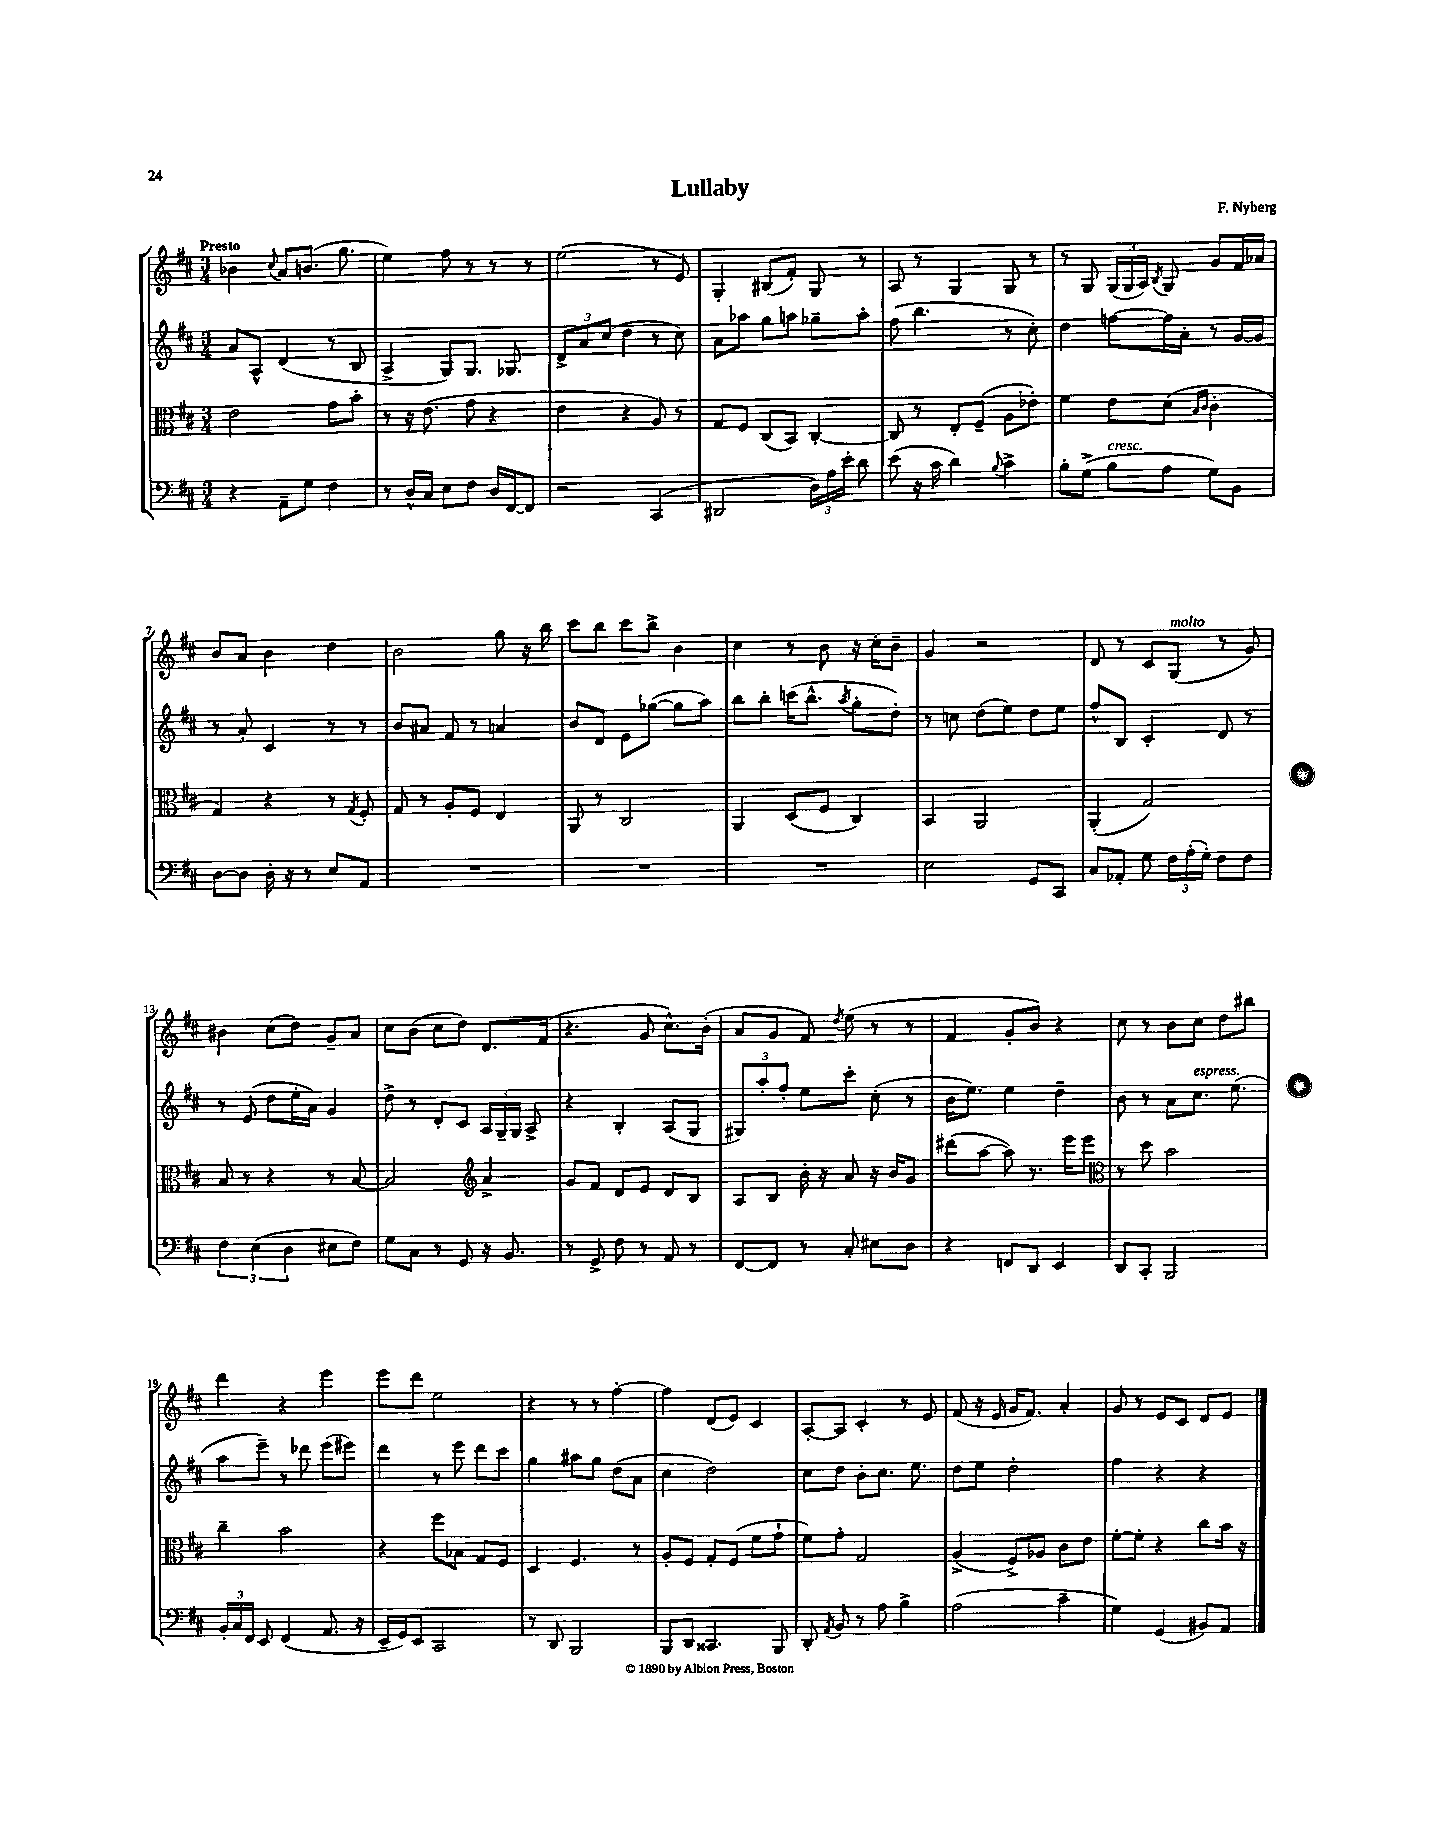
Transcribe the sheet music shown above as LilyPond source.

\header { title = "Lullaby" composer = "F. Nyberg" }
<<
\new StaffGroup <<
\new Staff = "s0" {
    \clef treble \key d \major \numericTimeSignature \time 3/4 \tempo "Presto"
    \autoBeamOff bes'4 \appoggiatura { cis''8 } a'8[ b'8.]( g''8. |
    e''4) fis''8 r8 r8 r8 |
    e''2( r8 e'8) |
    g4-. bis8[( fis'8]-.) g8 r8 |
    a8 r8 g4 g8 r8 |
    r8 g8 \tuplet 3/2 { g16[( g16 a16]) } \acciaccatura { b8 } g8 g'8[ fis'16 aes'16] |
    b'8[ a'8] b'4 d''4 |
    b'2 g''8 r16 b''16 |
    cis'''8[ b''8] cis'''8[ b''8]-> b'4 |
    cis''4 r8 b'8 r16 cis''16[-. b'8]-- |
    g'4 r2 |
    d'8 r8 cis'8[ g8]^\markup { \italic "molto" }( r8 g'8) |
    bis'4 cis''8[( d''8]) g'8[-- a'8] |
    cis''8[ b'8]( cis''8[ d''8]) d'8.[ fis'16]( |
    r4. g'8 cis''8.[-^) b'16]-.( |
    a'8[ g'8] fis'8) \acciaccatura { d''8 } e''8( r8 r8 |
    fis'4 g'8[-. b'8]) r4 |
    cis''8 r8 b'8[ cis''8] d''8[ bis''8] |
    d'''4 r4 e'''4 |
    e'''8[ d'''8] e''2 |
    r4 r8 r8 fis''4~-. |
    fis''4 d'8[( e'8]) cis'4 |
    a8[~-. a8] cis'4-. r8 e'8 |
    fis'8( r16 e'16 g'16[ fis'8.]) a'4-. |
    g'8 r8 e'8[ cis'8] d'8[ e'8] \bar "|." |
}
\new Staff = "s1" {
    \clef treble \key d \major \numericTimeSignature \time 3/4
    \autoBeamOff a'8[ a8]-^ d'4( r8 b8 |
    a4-> g8[) g8.] ges8. |
    \tuplet 3/2 { d'8[-> a'8 cis''8]( } d''4 r8 cis''8) |
    a'8[ aes''8] g''8[ a''8] ges''8[-- a''8]-. |
    fis''8( b''4. r8 cis''8-.) |
    d''4 f''8[~ f''16 a'16]-. r8 g'16[~ g'16] |
    r8 a'8-. cis'4 r8 r8 |
    b'8[ ais'8] fis'8 r8 a'4 |
    b'8[ d'8] e'8[ ges''8]~( ges''8[ a''8]) |
    b''8[ b''8]-. c'''16[( b''8.]-^ \acciaccatura { a''8 } g''8[-. d''8]-.) |
    r8 c''8 d''8[( e''8]) d''8[ e''8] |
    fis''8[-^ b8] cis'4-. d'8 r8 |
    r8 e'8( d''8[ e''16-. a'16]) g'4 |
    d''8-> r8 d'8[-. cis'8] \tuplet 3/2 { a16[ g16-- g16] } a8-> |
    r4 b4-. a8[( g8] |
    \tuplet 3/2 { gis8[) a''8-. fis''8]-. } e''8[ cis'''8]-. cis''8-.( r8 |
    b'16[ e''8.]) e''4 d''4-- |
    b'8 r8 a'8[ cis''8.]^\markup { \italic "espress." } e''8.( |
    a''8[ e'''8]--) r8 des'''8 e'''8[( eis'''8]) |
    d'''4 r8 e'''8 d'''8[ cis'''8] |
    g''4 ais''8[ g''8] d''8[( a'8] |
    cis''4 d''2) |
    cis''8[ d''8] b'8[-. cis''8.] e''8. |
    d''8[ e''8] d''2-. |
    fis''4 r4 r4 \bar "|." |
}
\new Staff = "s2" {
    \clef alto \key d \major \numericTimeSignature \time 3/4
    \autoBeamOff e'2 g'8[ b'8]-. |
    r8 r16 e'8.( g'8 r4 |
    e'4 r4 a8) r8 |
    g8[ fis8] cis8[( b,8]) cis4~-. |
    cis8 r8 e8[-. fis8]--( a8[ ees'8]-.) |
    fis'4 e'8[ d'8]( \grace { b16[ cis'16] } cis'4-. |
    g4) r4 r8 \acciaccatura { g8 } fis8-. |
    g8 r8 a8[-. fis8] e4 |
    a,8 r8 cis2 |
    a,4 d8[( fis8] cis4) |
    b,4 a,2 |
    a,4-.( g2) |
    b8 r8 r4 r8 b8~ |
    b2 \clef treble a'4-> |
    g'8[ fis'8] d'8[ e'8] d'8[ b8] |
    a8[ b8] b'16-. r16 a'8 r16 b'16[ g'8] |
    dis'''8[( a''8]~ a''8) r8. e'''16[ e'''8] |
    \clef alto r8 d''8 b'2 |
    cis''4-- b'2 |
    r4 fis''8[ bes8] g8[ fis8] |
    d4 fis4. r8 |
    a8[-. fis8] g8[-. fis8]( fis'8[ g'8]-! |
    fis'8[) g'8]-. g2 |
    a4->( fis8[->) aes8] cis'8[ e'8] |
    fis'8[~-. fis'8]-. r4 cis''8[ b'16] r16 \bar "|." |
}
\new Staff = "s3" {
    \clef bass \key d \major \numericTimeSignature \time 3/4
    \autoBeamOff r4 a,8[-- g8] fis4 |
    r8 d16[-^ cis16] e8[ fis8] d16[ fis,16~ fis,8] |
    r2 cis,4( |
    dis,2 \tuplet 3/2 { d16[) a16 e'16]-. } d'8 |
    e'8( r16 cis'16 d'4) \appoggiatura { b8 } cis'4-> |
    b8[-. g8]->( b8[^\markup { \italic "cresc." } a8] g8[) b,8] |
    d8[~ d8] d16-. r16 r8 e8[ a,8] |
    R2. |
    R2. |
    R2. |
    e2 g,8[ cis,8] |
    cis8[ aes,8]-. g8 \tuplet 3/2 { fis16[ a16-.( g16]-.) } fis8[ fis8] |
    \tuplet 3/2 { fis4 e4( d4 } eis8[ fis8]) |
    g8[ cis8] r8 g,8 r16 b,8. |
    r8 g,8-> fis8 r8 a,8 r8 |
    fis,8[~ fis,8] r8 cis8-. eis8[ d8] |
    r4 f,8[ d,8] e,4 |
    d,8[ cis,8]-. b,,2 |
    \tuplet 3/2 { b,16[-. cis16 fis,16] } e,8 fis,4( a,8. r16 |
    e,16[-- g,16) e,8] cis,2 |
    r8 d,8 b,,2 |
    b,,8[ d,8] cisis,4. b,,8 |
    d,8-. \acciaccatura { a,8 } b,8 r8 a8 b4-> |
    a2( cis'4-- |
    g4) g,4( bis,8[) a,8] \bar "|." |
}
>>
>>
